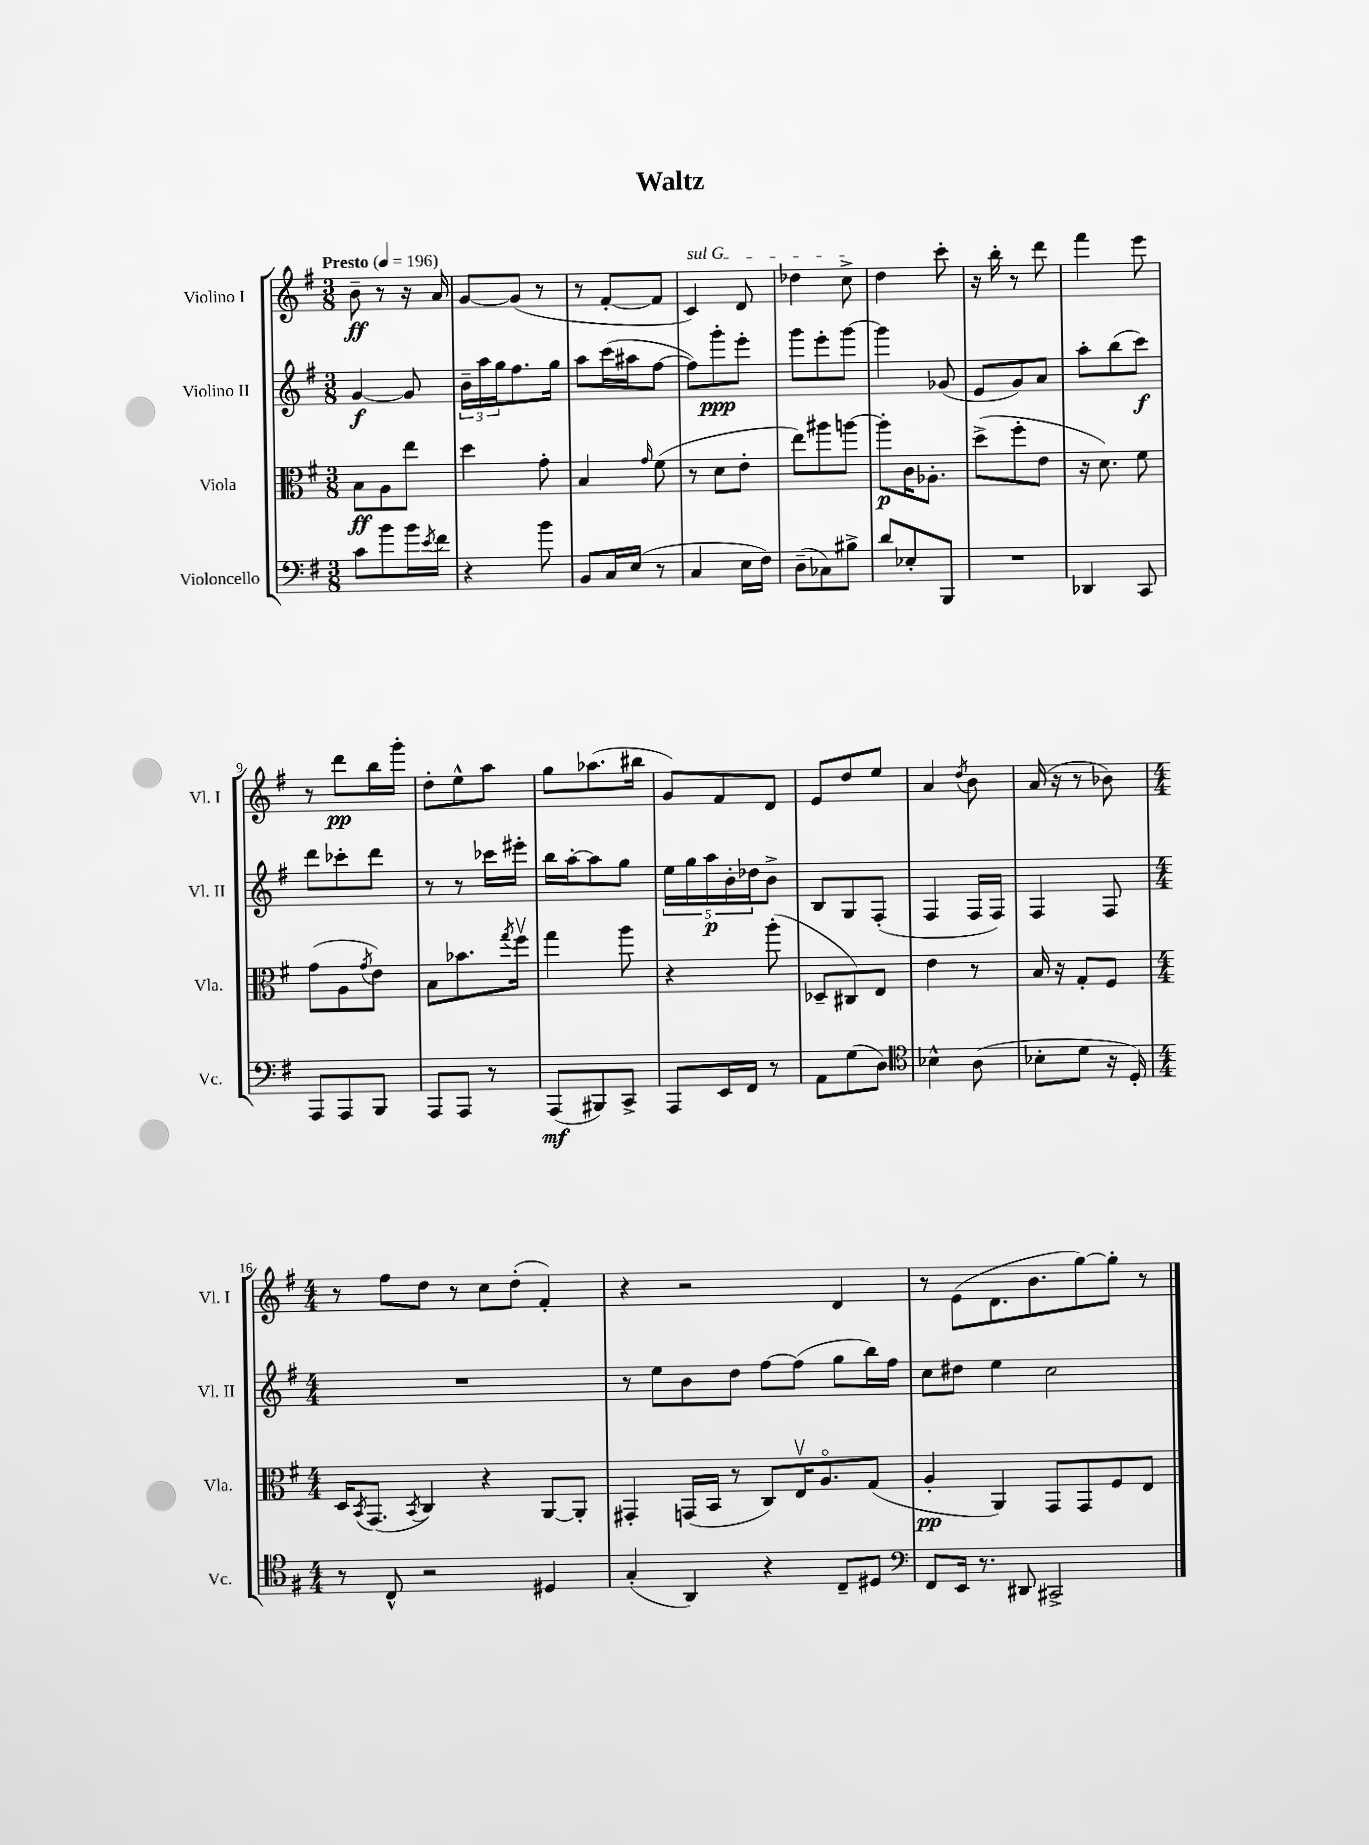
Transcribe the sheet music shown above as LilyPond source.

\header { title = "Waltz" }
<<
\new StaffGroup <<
\new Staff = "s0" \with { instrumentName = "Violino I" shortInstrumentName = "Vl. I" } {
    \clef treble \key g \major \numericTimeSignature \time 3/8 \tempo "Presto" 4 = 196
    b'8--\ff r8 r16 a'16 |
    g'8~ g'8( r8 |
    r8 fis'8~-. fis'8 |
    \once \override TextSpanner.bound-details.left.text = \markup { \italic "sul G" } c'4\startTextSpan) d'8 |
    des''4 c''8->\stopTextSpan |
    d''4 c'''8-. |
    r16 b''16-. r8 d'''8 |
    fis'''4 e'''8 |
    r8 d'''8\pp b''16 g'''16-. |
    d''8-. e''8-^ a''8 |
    g''8 aes''8.( bis''16 |
    g'8) fis'8 d'8 |
    e'8 d''8 e''8 |
    a'4 \acciaccatura { d''8 } b'8 |
    a'16( r16 r8 bes'8) |
    \numericTimeSignature \time 4/4 r8 fis''8 d''8 r8 c''8 d''8-.( fis'4-.) |
    r4 r2 d'4 |
    r8 e'8( d'8. b'8. g''8~) g''8-. r8 \bar "|." |
}
\new Staff = "s1" \with { instrumentName = "Violino II" shortInstrumentName = "Vl. II" } {
    \clef treble \key g \major \numericTimeSignature \time 3/8
    g'4~\f g'8 |
    \tuplet 3/2 { b'16-- a''16 g''16 } fis''8. g''16 |
    a''8 c'''16( ais''16 fis''8~ |
    fis''8) g'''8-.\ppp e'''8-. |
    g'''8 e'''8-. g'''8~ |
    g'''4 ges'8( |
    e'8 g'8) a'8 |
    a''8-. b''8( c'''8\f) |
    d'''8 ces'''8-. d'''8 |
    r8 r8 ces'''16 eis'''16-. |
    b''16 a''16~-. a''8 g''8 |
    \tuplet 5/4 { e''16 g''16 a''16\p b'16-. des''16 } b'8-> |
    b8 g8 fis8-.( |
    fis4 fis16 fis16) |
    fis4 fis8 |
    \numericTimeSignature \time 4/4 R1 |
    r8 e''8 b'8 d''8 fis''8~ fis''8( g''8 b''16) fis''16 |
    c''8 dis''8 e''4 c''2 \bar "|." |
}
\new Staff = "s2" \with { instrumentName = "Viola" shortInstrumentName = "Vla." } {
    \clef alto \key g \major \numericTimeSignature \time 3/8
    b8\ff a8 e''8 |
    d''4 g'8-. |
    b4 \grace { g'16 } fis'8( |
    r8 d'8 e'8-. |
    e''8) ais''8 a''8~ |
    a''8-.\p c'16 aes8.-. |
    d''8->( fis''8-. e'8 |
    r16 d'8.) fis'8 |
    g'8( a8 \acciaccatura { g'8 } e'8) |
    b8 bes'8. \acciaccatura { g''8 } fis''16\upbow |
    g''4 a''8 |
    r4 a''8-.( |
    des8-- cis8) e8 |
    e'4 r8 |
    b16 r16 g8-. fis8 |
    \numericTimeSignature \time 4/4 d16 \acciaccatura { b,8 } g,8.( \acciaccatura { b,8 } c4) r4 a,8~ a,8-. |
    gis,4-. g,16( b,16 r8 c8) e16\upbow a8.\flageolet g8( |
    a4-.\pp a,4) g,8 g,8 fis8 e8 \bar "|." |
}
\new Staff = "s3" \with { instrumentName = "Violoncello" shortInstrumentName = "Vc." } {
    \clef bass \key g \major \numericTimeSignature \time 3/8
    c'8 b'8 b'16 \acciaccatura { e'8 } fis'16 |
    r4 b'8 |
    b,8 c16 e16( r8 |
    c4 e16 fis16) |
    d8--( ces8) bis8-> |
    d'8 ees8-. b,,8 |
    R4. |
    des,4 c,8 |
    a,,8 a,,8 b,,8 |
    a,,8 a,,8 r8 |
    a,,8\mf( bis,,8) c,8-> |
    a,,8 e,16 fis,16 r8 |
    a,8 g8( d8) |
    \clef tenor bes4-^ a8( |
    bes8-. d'8 r16 d16-.) |
    \numericTimeSignature \time 4/4 r8 c8-^ r2 dis4 |
    g4-.( a,4) r4 c8-- dis8 |
    \clef bass fis,8 e,16 r8. dis,8 cis,2-> \bar "|." |
}
>>
>>
